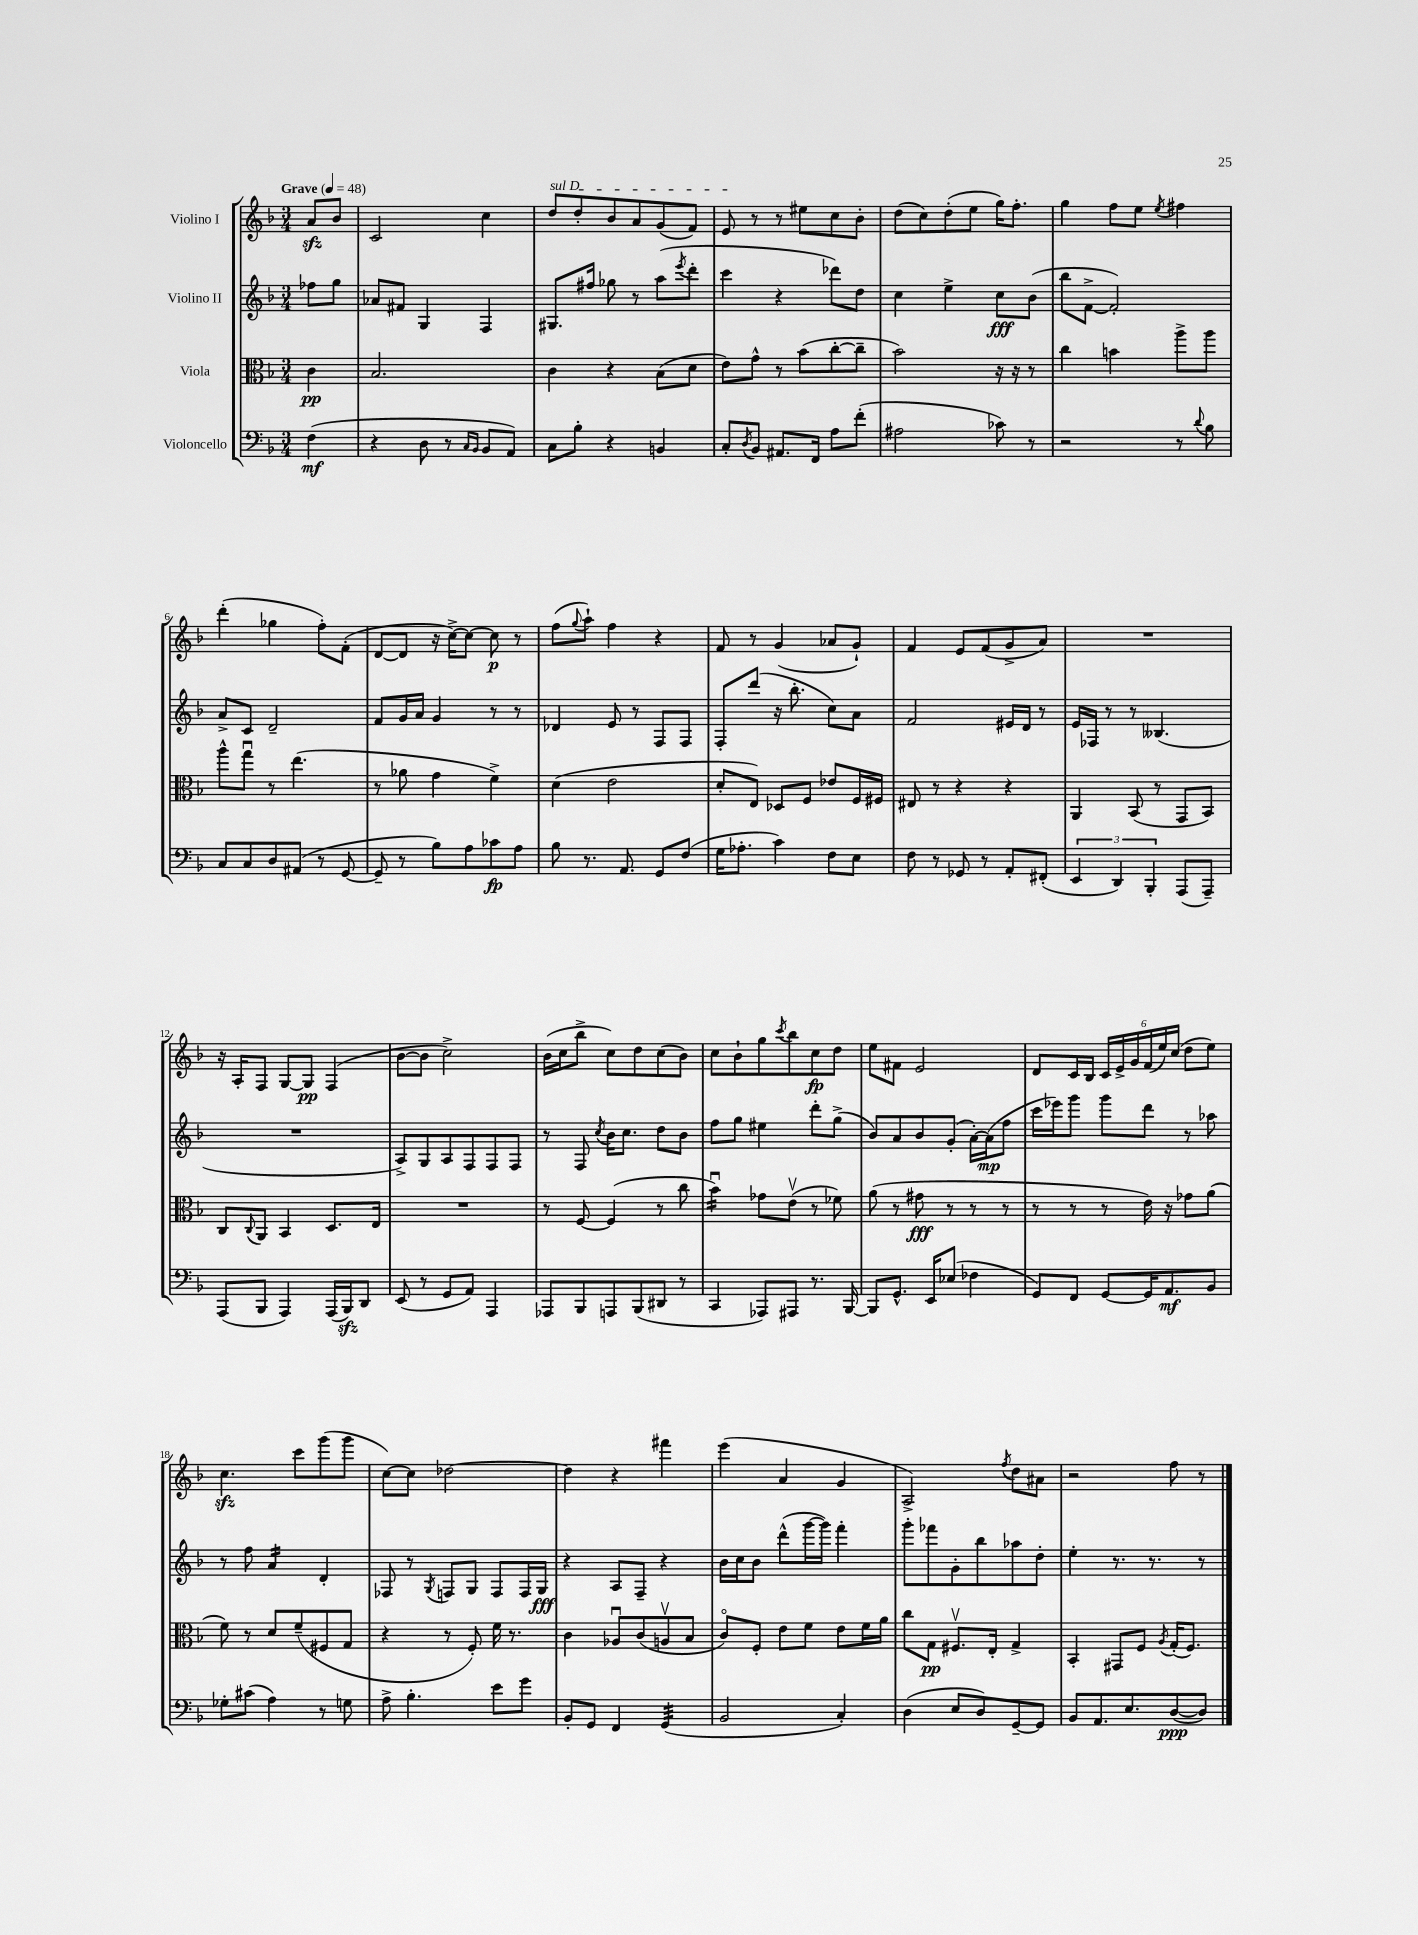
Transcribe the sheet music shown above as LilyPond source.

<<
\new StaffGroup <<
\new Staff = "s0" \with { instrumentName = "Violino I" } {
    \clef treble \key f \major \numericTimeSignature \time 3/4 \partial 4 \tempo "Grave" 4 = 48
    a'8\sfz bes'8 |
    c'2 c''4 |
    \once \override TextSpanner.bound-details.left.text = \markup { \italic "sul D" } d''8\startTextSpan d''8-. bes'8 a'8 g'8( f'8) |
    e'8\stopTextSpan r8 r8 eis''8 c''8 bes'8-. |
    d''8( c''8) d''8-.( e''8 g''16) f''8.-. |
    g''4 f''8 e''8 \acciaccatura { e''8 } fis''4 |
    d'''4-.( ges''4 f''8-.) f'8-.( |
    d'8~ d'8 r16 c''16~->) c''8~ c''8\p r8 |
    f''8( \appoggiatura { g''8 } a''8-!) f''4 r4 |
    f'8 r8 g'4( aes'8 g'8-!) |
    f'4 e'8 f'8( g'8-> a'8) |
    R2. |
    r16 a16-. f8 g8~ g8\pp f4( |
    bes'8~ bes'8 c''2->) |
    bes'16( c''16 bes''8-> c''8) d''8 c''8( bes'8) |
    c''8 bes'8-! g''8 \acciaccatura { c'''8 } bes''8 c''8\fp d''8 |
    e''8 fis'8 e'2 |
    d'8 c'16 bes16 \tuplet 6/4 { c'16 e'16-> g'16 f'16( e''16) c''16( } d''8 e''8) |
    c''4.\sfz c'''8 g'''8( g'''8 |
    c''8~) c''8 des''2~ |
    des''4 r4 fis'''4 |
    e'''4( a'4 g'4 |
    a2->) \acciaccatura { f''8 } d''8 ais'8 |
    r2 f''8 r8 \bar "|." |
}
\new Staff = "s1" \with { instrumentName = "Violino II" } {
    \clef treble \key f \major \numericTimeSignature \time 3/4 \partial 4
    fes''8 g''8 |
    aes'8 fis'8 g4 f4 |
    gis8. fis''16 ges''8 r8 a''8( \acciaccatura { e'''8 } d'''8-. |
    c'''4 r4 des'''8) d''8 |
    c''4 e''4-> c''8\fff bes'8( |
    bes''8 f'8~-> f'2-.) |
    a'8-> c'8 d'2-- |
    f'8 g'16 a'16 g'4 r8 r8 |
    des'4 e'8 r8 f8 f8 |
    f8-. d'''8( r16 bes''8.-. c''8) a'8 |
    f'2 eis'16 d'16 r8 |
    e'16 fes16 r8 r8 beses4.( |
    R2. |
    a8->) g8 a8 f8 f8 f8 |
    r8 f8 \acciaccatura { c''8 } bes'16 c''8. d''8 bes'8 |
    f''8 g''8 eis''4 d'''8-. g''8->( |
    bes'8) a'8 bes'8 g'8-.( a'16~-.) a'16\mp( f''8 |
    c'''16 ees'''16) g'''8 g'''8 d'''8 r8 aes''8 |
    r8 f''8 a'4:16 d'4-. |
    fes8 r8 \acciaccatura { g8 } f8 g8 f8 f16 g16\fff |
    r4 a8 f8-- r4 |
    bes'16 c''16 bes'8 d'''8-^( g'''16~ g'''16) f'''4-. |
    g'''8-. fes'''8 g'8-. bes''8 aes''8 d''8-. |
    e''4-. r8. r8. r8 \bar "|." |
}
\new Staff = "s2" \with { instrumentName = "Viola" } {
    \clef alto \key f \major \numericTimeSignature \time 3/4 \partial 4
    c'4\pp |
    bes2. |
    c'4 r4 bes8( d'8 |
    e'8) g'8-^ r8 bes'8( c''8~-. c''8-- |
    bes'2) r16 r16 r8 |
    c''4 b'4 a''8-> a''8 |
    a''8-^ g''8\downbow r8 e''4.( |
    r8 aes'8 g'4 f'4->) |
    d'4( e'2 |
    d'8-. e8) des8 f8 ees'8 f16 fis16 |
    eis8 r8 r4 r4 |
    a,4 bes,8( r8 g,8 bes,8) |
    c8 \appoggiatura { c8 } a,8 bes,4 d8. e16 |
    R2. |
    r8 f8~ f4( r8 c''8 |
    bes'4:16\downbow) ges'8 e'8\upbow( r8 fes'8) |
    a'8( r8 gis'8\fff r8 r8 r8 |
    r8 r8 r8 e'16) r16 ges'8 a'8( |
    f'8) r8 d'8 f'8--( fis8 g8 |
    r4 r8 f8-.) f'16 r8. |
    c'4 aes8\downbow c'8( a8\upbow bes8 |
    c'8\flageolet) f8-. e'8 f'8 e'8 f'16 a'16 |
    c''8 g8\pp fis8.\upbow e16-. g4-> |
    bes,4-. gis,8 f8 \acciaccatura { a8 } g16-.( f8.) \bar "|." |
}
\new Staff = "s3" \with { instrumentName = "Violoncello" } {
    \clef bass \key f \major \numericTimeSignature \time 3/4 \partial 4
    f4\mf( |
    r4 d8 r8 \grace { c16 bes,16 } bes,8 a,8) |
    c8 bes8-. r4 b,4 |
    c8-. \acciaccatura { d8 } bes,8 ais,8. f,16 a8 f'8-.( |
    ais2 ces'8) r8 |
    r2 r8 \appoggiatura { d'8 } bes8 |
    c8 c8 d8 ais,8( r8 g,8~ |
    g,8-- r8 bes8) a8 ces'8\fp a8 |
    bes8 r8. a,8. g,8 f8( |
    g16 aes8.-. c'4) f8 e8 |
    f8 r8 ges,8 r8 a,8-. fis,8-.( |
    \tuplet 3/2 { e,4 d,4) bes,,4-. } a,,8( a,,8--) |
    a,,8( bes,,8 a,,4) a,,16( bes,,16\sfz) d,8 |
    e,8( r8 g,8 a,8) a,,4 |
    aes,,8 bes,,8 a,,8 bes,,8( dis,8 r8 |
    c,4 aes,,8) ais,,8 r8. bes,,16~ |
    bes,,8 g,8.-^ e,16 ees8( fes4 |
    g,8) f,8 g,8~ g,16 a,8.\mf bes,8 |
    ges8-. cis'8( a4) r8 g8 |
    a8-> bes4.-. e'8 g'8 |
    bes,8-. g,8 f,4 g,4:32( |
    bes,2 c4-.) |
    d4( e8 d8) g,8~-- g,8 |
    bes,8 a,8. e8. d8~\ppp( d8) \bar "|." |
}
>>
>>
